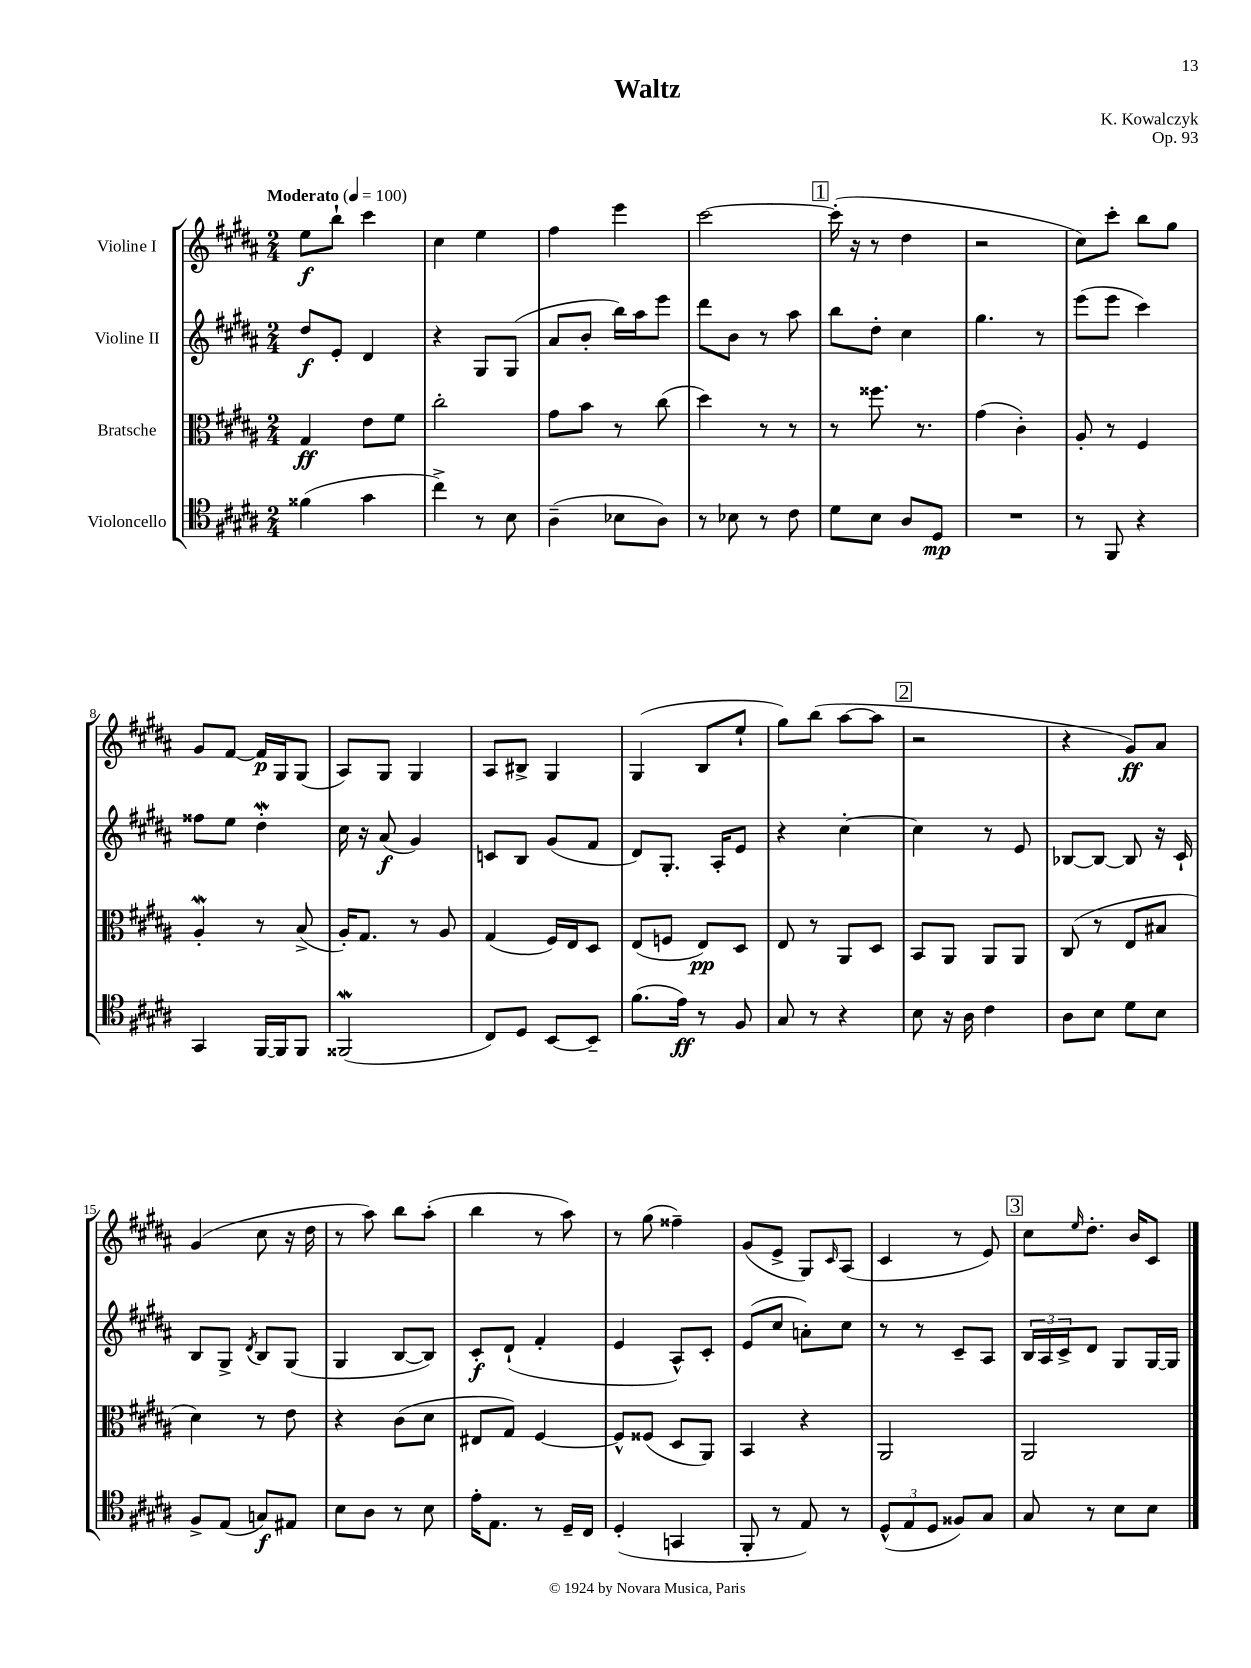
\header { title = "Waltz" composer = "K. Kowalczyk" opus = "Op. 93" }
<<
\new StaffGroup <<
\new Staff = "s0" \with { instrumentName = "Violine I" } {
    \clef treble \key b \major \numericTimeSignature \time 2/4 \tempo "Moderato" 4 = 100
    e''8\f b''8-! cis'''4 |
    cis''4 e''4 |
    fis''4 e'''4 |
    cis'''2~ |
    \mark \markup { \box "1" } cis'''16-.( r16 r8 dis''4 |
    r2 |
    cis''8) cis'''8-. b''8 gis''8 |
    gis'8 fis'8~ fis'16\p gis16 gis8( |
    ais8) gis8 gis4 |
    ais8 bis8-> gis4 |
    gis4( b8 e''8-! |
    gis''8) b''8( ais''8~ ais''8 |
    \mark \markup { \box "2" } r2 |
    r4 gis'8\ff) ais'8 |
    gis'4( cis''8 r16 dis''16 |
    r8 ais''8) b''8 ais''8-.( |
    b''4 r8 ais''8) |
    r8 gis''8( fisis''4--) |
    gis'8( e'8-> gis8) \grace { cis'16 } ais8( |
    cis'4 r8 e'8) |
    \mark \markup { \box "3" } cis''8 \grace { e''16 } dis''8.-. b'16 cis'8 \bar "|." |
}
\new Staff = "s1" \with { instrumentName = "Violine II" } {
    \clef treble \key b \major \numericTimeSignature \time 2/4
    dis''8\f e'8-. dis'4 |
    r4 gis8 gis8( |
    ais'8 b'8-. b''16) ais''16 e'''8 |
    dis'''8 b'8 r8 ais''8 |
    \mark \markup { \box "1" } b''8 dis''8-. cis''4 |
    gis''4. r8 |
    e'''8( e'''8 cis'''4) |
    fisis''8 e''8 dis''4-.\mordent |
    cis''16 r16 ais'8\f( gis'4) |
    c'8 b8 gis'8( fis'8 |
    dis'8) gis8.-. ais16-. e'8 |
    r4 cis''4~-. |
    \mark \markup { \box "2" } cis''4 r8 e'8 |
    bes8~ bes8~ bes8 r16 cis'16-! |
    b8 gis8-> \acciaccatura { dis'8 } b8 gis8( |
    gis4 b8~ b8) |
    cis'8-.\f dis'8-!( fis'4-. |
    e'4 ais8-^) cis'8-. |
    e'8( cis''8 a'8-.) cis''8 |
    r8 r8 cis'8-- ais8 |
    \mark \markup { \box "3" } \tuplet 3/2 { b16 ais16 cis'16-> } dis'8 gis8 gis16~ gis16 \bar "|." |
}
\new Staff = "s2" \with { instrumentName = "Bratsche" } {
    \clef alto \key b \major \numericTimeSignature \time 2/4
    gis4\ff e'8 fis'8 |
    cis''2-. |
    gis'8 b'8 r8 cis''8( |
    dis''4) r8 r8 |
    \mark \markup { \box "1" } r8 fisis''8. r8. |
    gis'4( cis'4-.) |
    ais8-. r8 fis4 |
    ais4-.\mordent r8 b8->( |
    ais16-.) gis8. r8 ais8 |
    gis4( fis16) e16 dis8 |
    e8( f8 e8\pp) dis8 |
    e8 r8 ais,8 dis8 |
    \mark \markup { \box "2" } b,8 ais,8 ais,8 ais,8 |
    cis8( r8 e8 bis8 |
    dis'4) r8 e'8 |
    r4 cis'8( dis'8 |
    eis8 gis8) fis4~ |
    fis8-^ fisis8( dis8 ais,8) |
    b,4 r4 |
    ais,2 |
    \mark \markup { \box "3" } ais,2 \bar "|." |
}
\new Staff = "s3" \with { instrumentName = "Violoncello" } {
    \clef tenor \key b \major \numericTimeSignature \time 2/4
    fisis'4( gis'4 |
    cis''4->) r8 b8 |
    ais4--( bes8 ais8) |
    r8 bes8 r8 cis'8 |
    \mark \markup { \box "1" } dis'8 b8 ais8 dis8\mp |
    R2 |
    r8 fis,8 r4 |
    gis,4 fis,16~ fis,16 fis,8 |
    fisis,2\mordent( |
    cis8) dis8 b,8~ b,8-- |
    fis'8.( e'16\ff) r8 fis8 |
    gis8 r8 r4 |
    \mark \markup { \box "2" } b8 r16 ais16 cis'4 |
    ais8 b8 dis'8 b8 |
    fis8-> e8( g8\f) eis8 |
    b8 ais8 r8 b8 |
    e'16-. e8. r8 dis16-- cis16 |
    dis4-.( g,4 |
    fis,8-. r8 e8) r8 |
    \tuplet 3/2 { dis8-^( e8 dis8 } fisis8) gis8 |
    \mark \markup { \box "3" } gis8 r8 b8 b8 \bar "|." |
}
>>
>>
